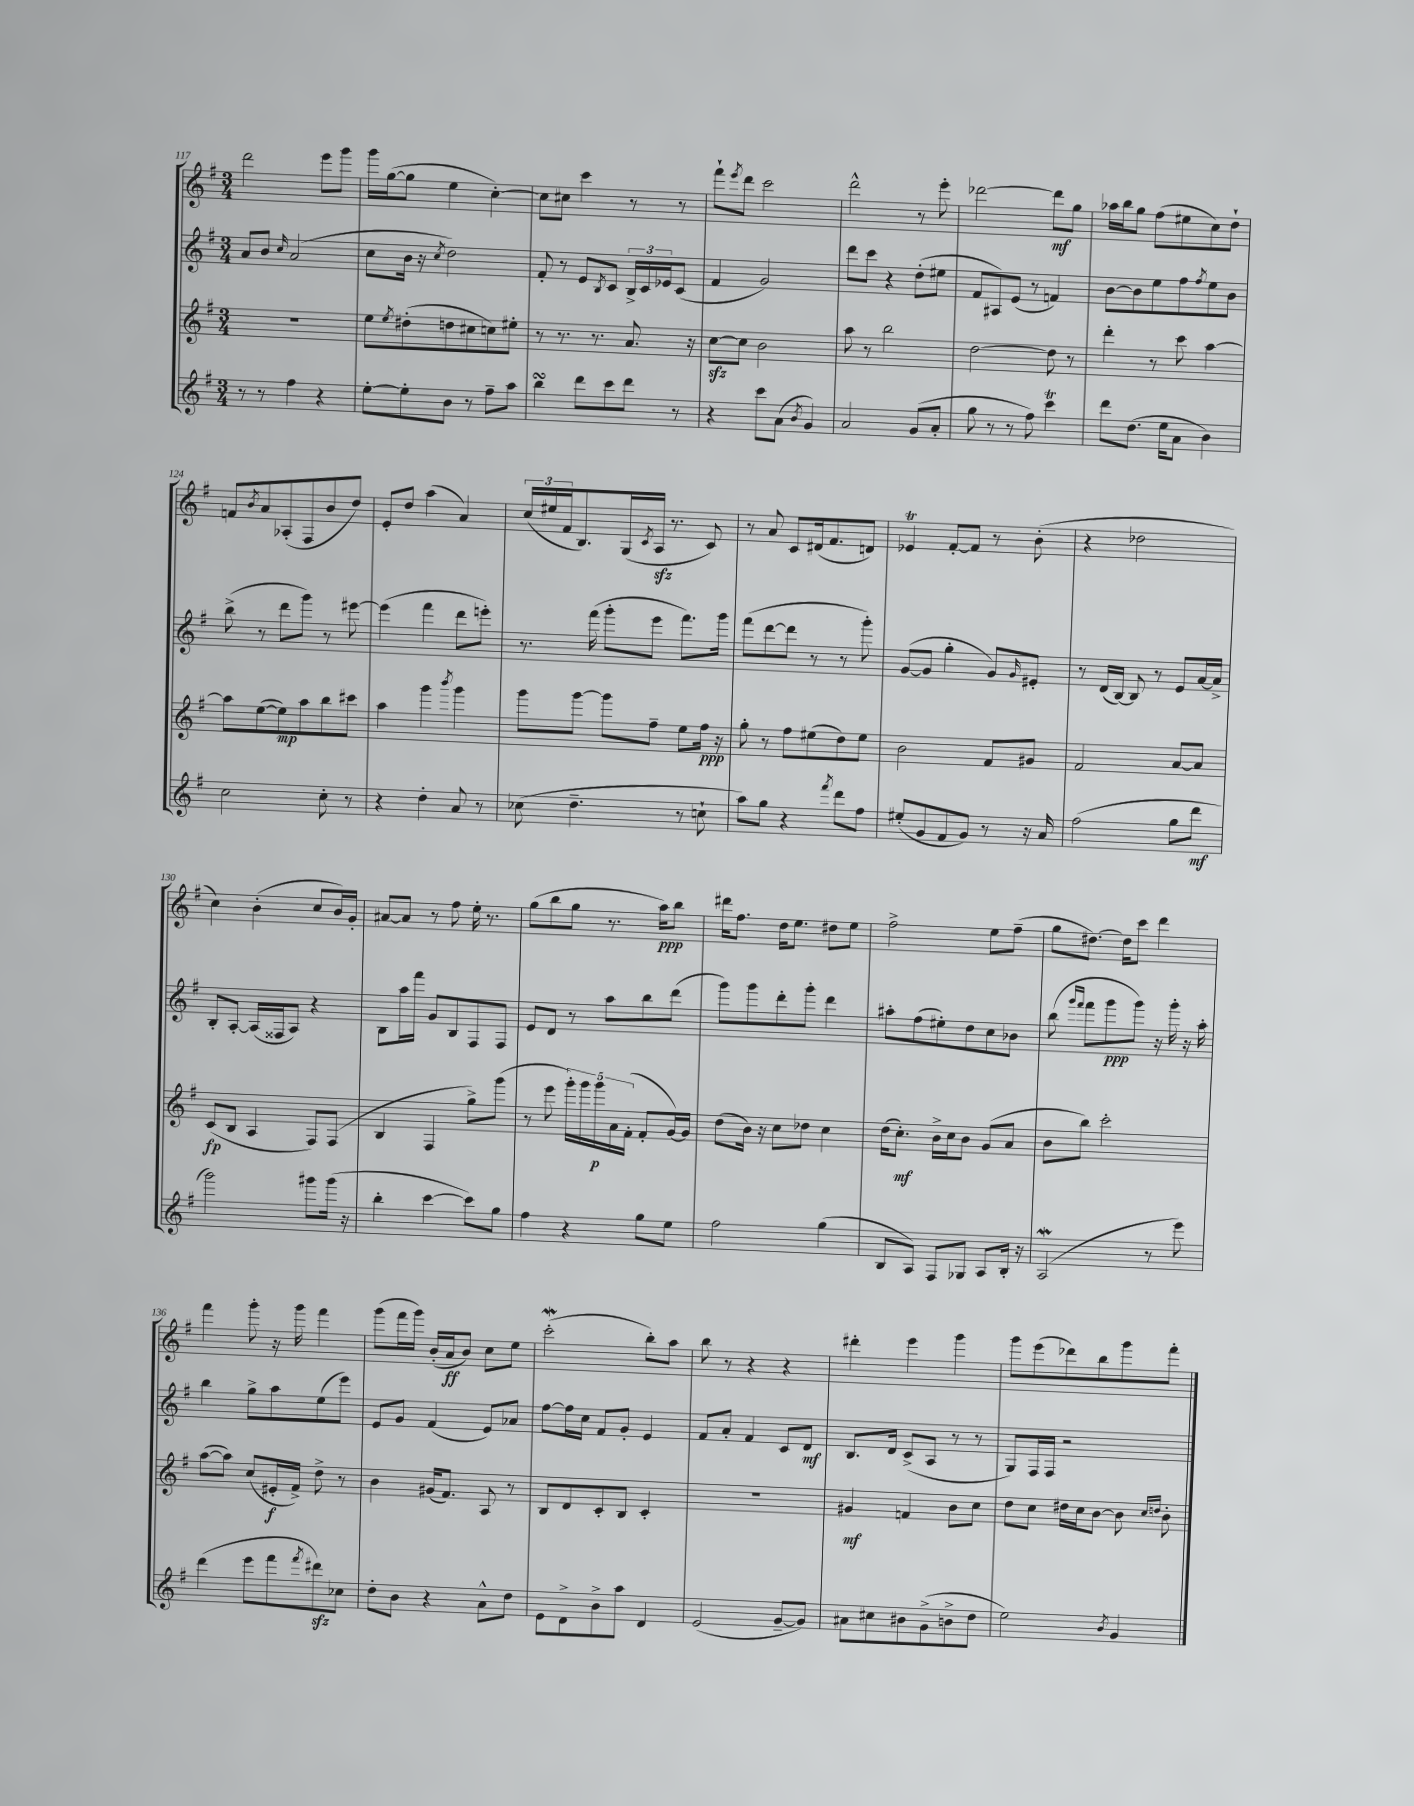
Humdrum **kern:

**kern	**dynam	**kern	**dynam	**kern	**dynam	**kern	**dynam
*part4	*part4	*part3	*part3	*part2	*part2	*part1	*part1
*staff4	*staff4	*staff3	*staff3	*staff2	*staff2	*staff1	*staff1
*clefG2	*	*clefG2	*	*clefG2	*	*clefG2	*
*k[f#]	*	*k[f#]	*	*k[f#]	*	*k[f#]	*
*M3/4	*	*M3/4	*	*M3/4	*	*M3/4	*
=117	=117	=117	=117	=117	=117	=117	=117
8r	.	2.r	.	8a/L	.	2ddd\	.
8r	.	.	.	8b/J	.	.	.
.	.	.	.	16qqcc/	.	.	.
4ff#\	.	.	.	(2a/	.	.	.
4r	.	.	.	.	.	8eee\L	.
.	.	.	.	.	.	8ggg\J	.
=118	=118	=118	=118	=118	=118	=118	=118
[8ee'\L	.	8ee\L	.	8cc\L	.	16ggg\LL	.
.	.	.	.	.	.	([16gg\J	.
.	.	8qee/	.	.	.	.	.
8ee'\]	.	(8dd#X'\	.	16b\Jk	.	8gg\J]	.
.	.	.	.	16r	.	.	.
.	.	.	.	8qcc/	.	.	.
8b\J	.	8ddn\	.	2dd\)	.	4ee\	.
8r	.	8cc#X\	.	.	.	.	.
8ff#~\L	.	8ccn\)	.	.	.	[4cc'\)	.
8aa\J	.	8ee#X'\J	.	.	.	.	.
=119	=119	=119	=119	=119	=119	=119	=119
4bbsSsS\	.	8r	.	8f#'/	.	8cc\L]	.
.	.	8.r	.	8r	.	8cc#X\J	.
8ddd\L	.	.	.	8e/L	.	4ccc\	.
.	.	8.r	.	.	.	.	.
.	.	.	.	8qB/	.	.	.
8ccc\	.	.	.	8c/J	.	.	.
8ddd\J	.	8.a/	.	24B^/LL	.	8r	.
.	.	.	.	24c/	.	.	.
.	.	.	.	24e-X/J	.	.	.
8r	.	.	.	(8c/J	.	8r	.
.	.	16r	.	.	.	.	.
=120	=120	=120	=120	=120	=120	=120	=120
4r	.	[8cczz\L	.	4f#/	.	8fff#`\L	.
.	.	.	.	.	.	8qeee/	.
.	.	8cc\J]	.	.	.	8ddd\J	.
8ccc\L	.	2b\	.	2g/)	.	2ccc\	.
(8a\J	.	.	.	.	.	.	.
8qb/	.	.	.	.	.	.	.
4g/)	.	.	.	.	.	.	.
=121	=121	=121	=121	=121	=121	=121	=121
2a/	.	8aa\	.	8ddd\L	.	2ddd^^\	.
.	.	8r	.	8ccc\J	.	.	.
.	.	2bb\	.	4r	.	.	.
(8g/L	.	.	.	(8dd'\L	.	8r	.
8a'/J	.	.	.	8ee#X\J	.	8eee'\	.
=122	=122	=122	=122	=122	=122	=122	=122
8gg\	.	[2dd\	.	8f#/L	.	[2ddd-X\	.
8r	.	.	.	8A#X/)	.	.	.
8r	.	.	.	(8e/J	.	.	.
8ff#\)	.	.	.	8r	.	.	.
4cccT\	.	8dd\]	.	4fn/)	.	8ddd-\L]	mf
.	.	8r	.	.	.	8gg\J	.
=123	=123	=123	=123	=123	=123	=123	=123
8ddd\L	.	4ddd'\	.	[8b\L	.	16aa-X\LL	.
.	.	.	.	.	.	16bb\J	.
(8.dd\J	.	.	.	8b\]	.	8gg\J	.
.	.	8r	.	8ee\	.	(8ff#\L	.
16ee\KL	.	.	.	.	.	.	.
8a\J	.	8ccc\	.	8ff#\	.	8ee#X\	.
.	.	.	.	8qff#/	.	.	.
4b\)	.	[4aa\	.	8ee\	.	8cc\)	.
.	.	.	.	8b\J	.	8dd`\J	.
!!LO:LB:g=z
=124	=124	=124	=124	=124	=124	=124	=124
2cc\	.	8aa\L]	.	(8bb^\	.	8fn/L	.
.	.	.	.	.	.	8qb/	.
.	.	([8ee\	.	8r	.	8a/	.
.	.	8ee\])	mp	8ddd\L	.	(8A-X'/	.
.	.	8aa\	.	8ggg\J)	.	8F#/	.
8cc'\	.	8bb\	.	8r	.	8b/	.
8r	.	8ccc#X\J	.	[8eee#X\	.	8dd/J)	.
=125	=125	=125	=125	=125	=125	=125	=125
4r	.	4aa\	.	(4eee#\]	.	8e'/L	.
.	.	.	.	.	.	8dd/J	.
4dd'\	.	4ggg\	.	4fff#\	.	(4aa\	.
.	.	8qbbb/	.	.	.	.	.
8a/	.	4ggg\	.	8ddd\L	.	4a/)	.
8r	.	.	.	8eeen'\J)	.	.	.
=126	=126	=126	=126	=126	=126	=126	=126
(8cc-X\	.	8ggg\L	.	8.r	.	(24cc/LL	.
.	.	.	.	.	.	24ee#X/	.
.	.	.	.	.	.	24f#/J	.
4.dd~\	.	[8ggg\J	.	.	.	8.B/)	.
.	.	.	.	(16fff#\	.	.	.
.	.	8ggg\L]	.	8ggg'\L	.	.	.
.	.	.	.	.	.	(16G/L	.
.	.	.	.	.	.	8qc/	.
.	.	8ff#~\J	.	8eee\J	.	16Azz/JJ	.
.	.	.	.	.	.	8.r	.
8r	.	8ee\L	.	8.fff#\L)	.	.	.
8ccn`\	.	16ff#\Jk	ppp	.	.	8c/)	.
.	.	16r	.	16ggg\Jk	.	.	.
=127	=127	=127	=127	=127	=127	=127	=127
8aa\L)	.	8gg'\	.	(8fff#\L	.	8r	.
8gg\J	.	8r	.	[8ddd\	.	8a/	.
4r	.	8ff#\L	.	8ddd\J]	.	8c/L	.
.	.	(8ee#X\	.	8r	.	(16d#X/k	.
.	.	.	.	.	.	8.f#/	.
8qfff#/	.	.	.	.	.	.	.
8ddd\L	.	8dd\)	.	8r	.	.	.
8ff#\J	.	8ee#\J	.	8ggg'\)	.	8dn/J)	.
=128	=128	=128	=128	=128	=128	=128	=128
(8ee#X'/L	.	2b\	.	([8g/L	.	4e-XT/	.
8g/	.	.	.	8g/J]	.	.	.
8f#/	.	.	.	4gg'\	.	[8f#'/L	.
8g/J)	.	.	.	.	.	8f#/J]	.
8r	.	8f#/L	.	8g/L)	.	8r	.
.	.	.	.	16qqg/	.	.	.
16r	.	8g#X/J	.	8e#X'/J	.	(8b'\	.
16a/	.	.	.	.	.	.	.
=129	=129	=129	=129	=129	=129	=129	=129
(2ff#\	.	2f#/	.	8r	.	4r	.
.	.	.	.	(16d/LL	.	.	.
.	.	.	.	[16B/JJ)	.	.	.
.	.	.	.	8B/]	.	2dd-X\	.
.	.	.	.	8r	.	.	.
8gg\L	.	[8a/L	.	8e/L	.	.	.
8ddd\J	mf	8a/J]	.	[16a/L	.	.	.
.	.	.	.	16a^/JJ]	.	.	.
!!LO:LB:g=z
=130	=130	=130	=130	=130	=130	=130	=130
2ggg\)	.	(8c/L	fp	8B'/L	.	4cc\)	.
.	.	8B/J	.	[8A'/J	.	.	.
.	.	4A/	.	(16A/LL]	.	(4b'\	.
.	.	.	.	16F##X/J	.	.	.
.	.	.	.	8A/J)	.	.	.
8ggg#X\L	.	8F#/L)	.	4r	.	8cc/L	.
(16ggg#\Jk	.	(8F#/J	.	.	.	16b/L)	.
16r	.	.	.	.	.	16g'/JJ	.
=131	=131	=131	=131	=131	=131	=131	=131
4bb'\	.	4B/	.	8B\L	.	[8a#X/L	.
.	.	.	.	16aa\L	.	8a#/J]	.
.	.	.	.	16fff#\JJ	.	.	.
[4ccc\	.	4F#/	.	8g/L	.	8r	.
.	.	.	.	8B/	.	8ff#\	.
8ccc\L])	.	8gg^\L)	.	8F#/	.	16ee'\	.
.	.	.	.	.	.	8.r	.
8gg\J	.	(8ggg\J	.	8F#/J	.	.	.
=132	=132	=132	=132	=132	=132	=132	=132
4ff#\	.	8r	.	8e/L	.	(8gg\L	.
.	.	8eee\	.	8d/J	.	8bb\	.
4r	.	20ggg'\LL)	.	8r	.	8gg\J	.
.	.	20ggg\	.	.	.	.	.
.	.	20ggg\	p	.	.	.	.
.	.	.	.	8aa\L	.	8.r	.
.	.	20a\	.	.	.	.	.
.	.	(20f#'\JJ	.	.	.	.	.
8gg\L	.	8f#'/L	.	8bb\	.	.	.
.	.	.	.	.	.	16aa\KL)	ppp
8ee\J	.	[16g/L)	.	(8ddd\J	.	8bb\J	.
.	.	16g/JJ]	.	.	.	.	.
=133	=133	=133	=133	=133	=133	=133	=133
2ff#\	.	(8dd\L	.	8ggg\L)	.	16ddd#X\KL	.
.	.	.	.	.	.	8.ff#\J	.
.	.	16b\Jk)	.	8ggg\	.	.	.
.	.	16r	.	.	.	.	.
.	.	8cc\L	.	8ddd'\	.	16dd\KL	.
.	.	.	.	.	.	8.ee\J	.
.	.	8dd-X\J	.	8ggg'\J	.	.	.
(4gg\	.	4cc\	.	4ddd\	.	8dd#X\L	.
.	.	.	.	.	.	8ee\J	.
=134	=134	=134	=134	=134	=134	=134	=134
8B/L	.	(16dd\KL	.	8aa#X'\L	.	2ff#^\	.
.	.	8.cc'\J)	mf	.	.	.	.
8A/J)	.	.	.	(8ff#\	.	.	.
8F#/L	.	16b^\LL	.	8ee#X'\)	.	.	.
.	.	16cc\J	.	.	.	.	.
8G-X/J	.	8b\J	.	8dd\	.	.	.
8A/L	.	(8g/L	.	8cc\	.	8ee\L	.
16B'/Jk	.	8a/J	.	8b-X\J	.	(8ff#~\J	.
16r	.	.	.	.	.	.	.
=135	=135	=135	=135	=135	=135	=135	=135
(2AW/	.	8b\L	.	(8bb\	.	8gg\L	.
.	.	.	.	16qqggg/LL	.	.	.
.	.	.	.	16qqfff#/JJ	.	.	.
.	.	8bb\J)	.	8fff#\L	.	[8.dd#X\J)	.
.	.	2ccc'\	.	8ggg\	ppp	.	.
.	.	.	.	.	.	16dd#\KL]	.
.	.	.	.	8ggg\J)	.	8ccc\J	.
8r	.	.	.	16r	.	4ddd\	.
.	.	.	.	16ggg'\	.	.	.
8eee\)	.	.	.	16r	.	.	.
.	.	.	.	16aa'\	.	.	.
!!LO:LB:g=z
=136	=136	=136	=136	=136	=136	=136	=136
(4ddd\	.	([8aa\L	.	4bb\	.	4fff#\	.
.	.	8aa\J])	.	.	.	.	.
8eee\L	.	(8cc/L	.	8gg^\L	.	8ggg'\	.
8fff#\	.	16e#X'/L	f	8aa\	.	16r	.
.	.	16f#^/JJ)	.	.	.	16ggg\	.
8qfff#/	.	.	.	.	.	.	.
8ddd#Xzz\)	.	8dd^\	.	(8ee\	.	4fff#\	.
8cc-X\J	.	8r	.	8eee\J)	.	.	.
=137	=137	=137	=137	=137	=137	=137	=137
8dd'\L	.	4b\	.	8e/L	.	(8ggg\L	.
8b\J	.	.	.	8g/J	.	16fff#\L	.
.	.	.	.	.	.	16ggg\JJ)	.
4r	.	(16g#X/KL	.	(4f#/	.	(16b'/LL	.
.	.	8.f#/J)	.	.	.	16a/J	ff
.	.	.	.	.	.	8b/J)	.
8a^^\L	.	8A/	.	8e/L)	.	8cc\L	.
8dd\J	.	8r	.	8a-X/J	.	8ee\J	.
=138	=138	=138	=138	=138	=138	=138	=138
8e\L	.	8B/L	.	[8ff#\L	.	(2cccw'\	.
8d^\	.	8d/	.	16ff#\L]	.	.	.
.	.	.	.	16cc\JJ	.	.	.
8b^\	.	8c'/	.	8f#/L	.	.	.
8aa\J	.	8B/J	.	8g'/J	.	.	.
4d/	.	4c'/	.	4e/	.	8bb'\L)	.
.	.	.	.	.	.	8aa\J	.
=139	=139	=139	=139	=139	=139	=139	=139
(2e/	.	2.r	.	8f#/L	.	8bb\	.
.	.	.	.	8a'/J	.	8r	.
.	.	.	.	4f#/	.	4r	.
[8g~/L	.	.	.	8c/L	.	4r	.
8g/J])	.	.	.	8d/J	mf	.	.
=140	=140	=140	=140	=140	=140	=140	=140
8a#X\L	.	4g#X/	mf	8.B/L	.	4ddd#X'\	.
8cc#X\	.	.	.	.	.	.	.
.	.	.	.	16d/Jk	.	.	.
8b#X\	.	4fn/	.	(8c^/L	.	4eee\	.
(8g^\	.	.	.	8A/J	.	.	.
8bn^\	.	8b\L	.	8r	.	4ggg\	.
8dd\J	.	8cc\J	.	8r	.	.	.
=141	=141	=141	=141	=141	=141	=141	=141
2ee\)	.	8dd\L	.	8G/L)	.	8ggg\L	.
.	.	8cc\J	.	16F#/L	.	(8eee\	.
.	.	.	.	16F#/JJ	.	.	.
.	.	16dd#X\LL	.	2r	.	8ddd-X\)	.
.	.	16cc\J	.	.	.	.	.
.	.	[8b\J	.	.	.	8bb\	.
8qb/	.	.	.	.	.	.	.
4g/	.	8b\]	.	.	.	8ggg\	.
.	.	16qqcc/LL	.	.	.	.	.
.	.	16qqddn/JJ	.	.	.	.	.
.	.	8b'\	.	.	.	8fff#'\J	.
==	==	==	==	==	==	==	==
*-	*-	*-	*-	*-	*-	*-	*-
